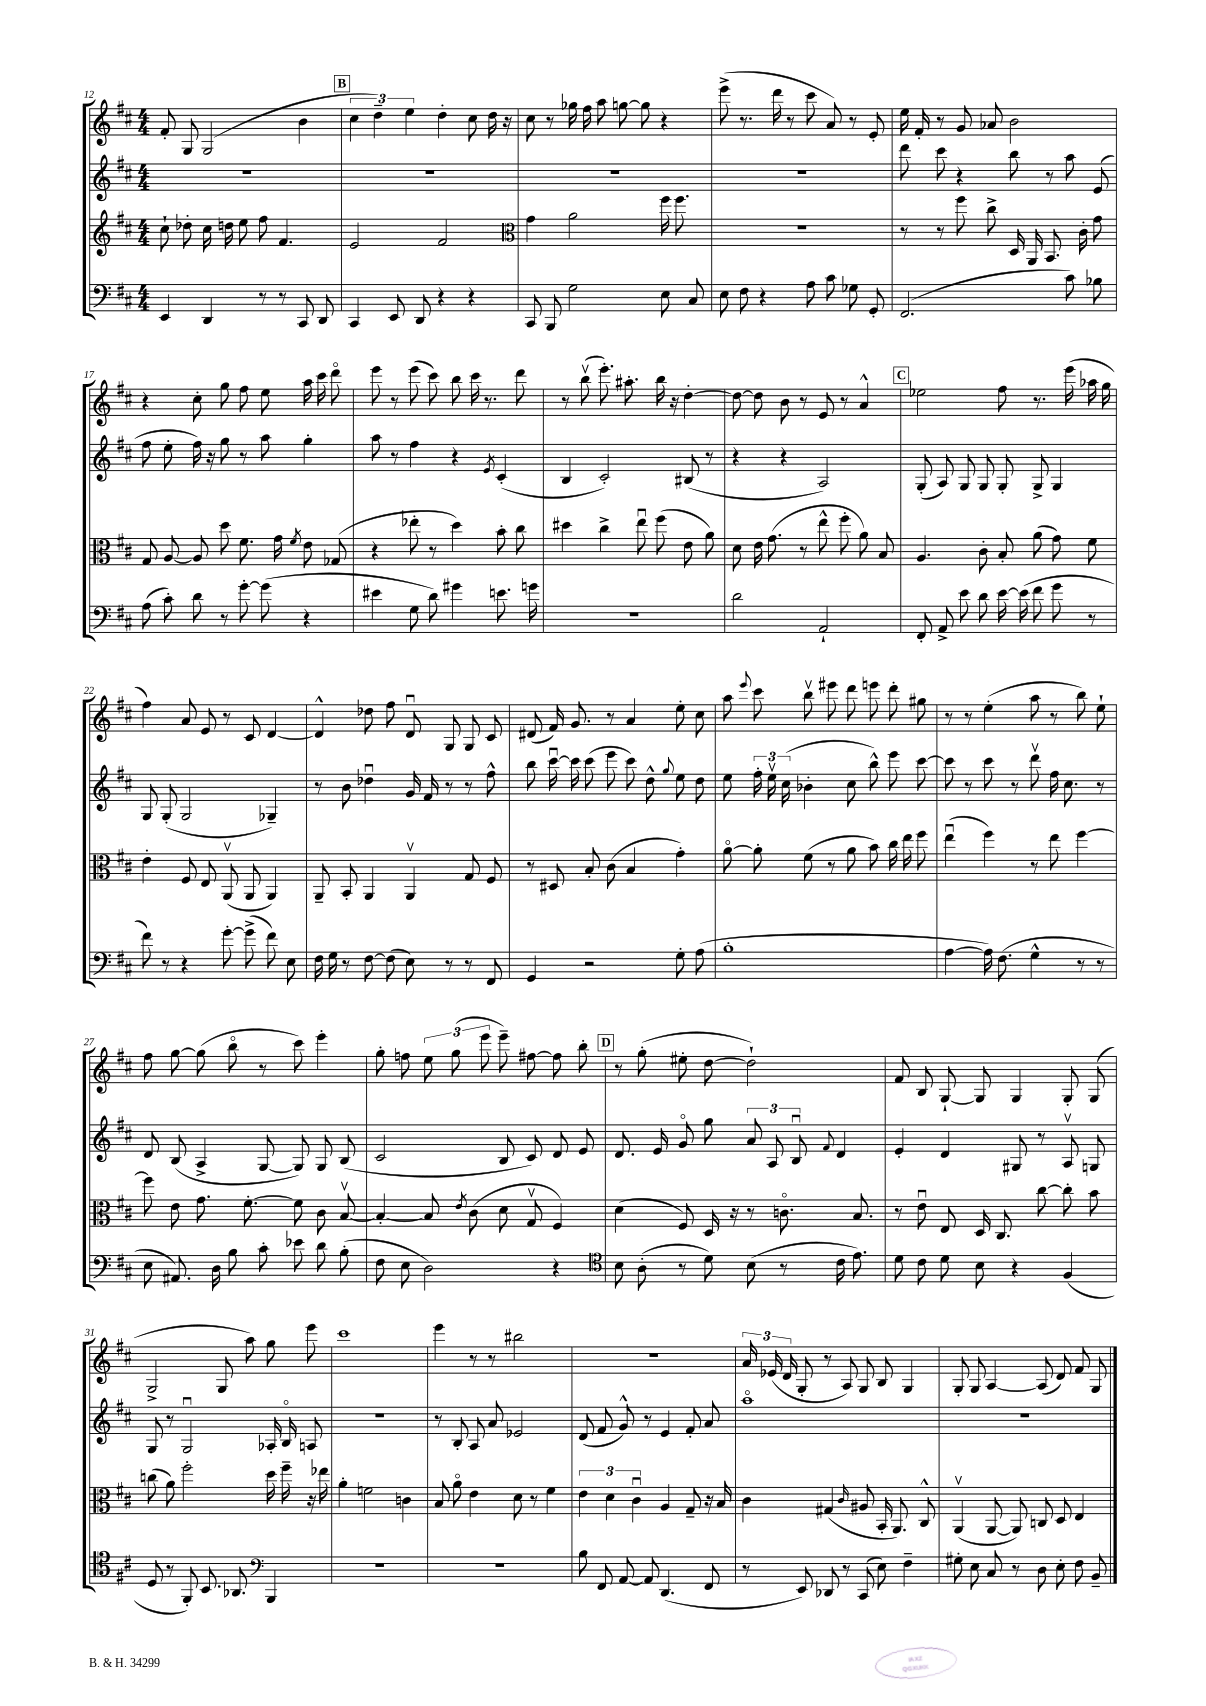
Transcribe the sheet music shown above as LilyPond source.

<<
\new StaffGroup <<
\new Staff = "s0" {
    \clef treble \key d \major \numericTimeSignature \time 4/4
    \autoBeamOff fis'8-. g8 g2( b'4 |
    \mark \markup { \box "B" } \tuplet 3/2 { cis''4 d''4--) e''4 } d''4-. cis''8 d''16 r16 |
    cis''8 r8 ges''16 fis''16 a''8 g''8~ g''8 r4 |
    e'''8->( r8. d'''16 r8 cis'''8 a'8) r8 e'8-. |
    e''16 fis'16-. r8 g'8 aes'8 b'2 |
    r4 cis''8-. g''8 fis''8 e''8 a''16 cis'''16 d'''8\flageolet |
    e'''8 r8 e'''8( cis'''8) b''8 cis'''16 r8. d'''8 |
    r8 b''8\upbow( e'''8.-.) ais''8.-. b''16 r16 d''4~-. |
    d''8~ d''8 b'8 r8 e'8 r8 a'4-^ |
    \mark \markup { \box "C" } ees''2 fis''8 r8. e'''16( aes''16 g''16 |
    fis''4) a'8 e'8 r8 cis'8 d'4~ |
    d'4-^ des''8 fis''8 d'8\downbow g8 g8 cis'8 |
    dis'8( fis'16) g'8. r8 a'4 e''8-. cis''8 |
    a''8 \appoggiatura { e'''8 } cis'''8 b''8\upbow eis'''8 d'''8 e'''8 d'''8-. gis''8 |
    r8 r8 e''4-.( a''8 r8 b''8) e''8-! |
    fis''8 g''8~ g''8( b''8\flageolet r8 cis'''8) e'''4-. |
    g''8-. f''8 \tuplet 3/2 { e''8 g''8( e'''8 } e'''8--) fis''8~ fis''8 b''8-. |
    \mark \markup { \box "D" } r8 g''8-.( eis''8-. d''8~ d''2-!) |
    fis'8 b8 g8~-! g8 g4 g8-. g8( |
    g2-> g8 a''8) g''8 e'''8 |
    cis'''1 |
    e'''4 r8 r8 bis''2 |
    R1 |
    \tuplet 3/2 { a'16 ees'16( d'16 } g8-. r8 a8) g8 b8 g4 |
    g8-. g8 a4~ a8( d'8) fis'8 g8 \bar "|." |
}
\new Staff = "s1" {
    \clef treble \key d \major \numericTimeSignature \time 4/4
    \autoBeamOff R1 |
    \mark \markup { \box "B" } R1 |
    R1 |
    R1 |
    d'''8 cis'''8 r4 b''8 r8 a''8 e'8( |
    fis''8 e''8-. fis''16) r16 g''8 r8 a''8 g''4-. |
    a''8 r8 fis''4 r4 \acciaccatura { e'8 } cis'4-.( |
    b4 cis'2-.) bis8( r8 |
    r4 r4 a2) |
    \mark \markup { \box "C" } g8-.( a8) g8 g8 g8-. g8-> g4 |
    g8 g8-.( g2 ges4--) |
    r8 b'8 des''4\downbow g'16 fis'16 r8 r8 fis''8-^ |
    b''8 cis'''16~\downbow cis'''16 cis'''8( e'''8 cis'''8) d''8-^ \appoggiatura { g''8 } e''8 d''8 |
    e''8 \tuplet 3/2 { fis''16-. e''16\upbow cis''16( } bes'4-. cis''8 b''8-^) e'''8 cis'''8~ |
    cis'''8 r8 cis'''8 r8 d'''8\upbow fis''16 cis''8. r8 |
    d'8 b8( a4-> g8~ g8) g8 b8( |
    cis'2 b8 cis'8) d'8 e'8 |
    \mark \markup { \box "D" } d'8. e'16 g'8\flageolet g''8 \tuplet 3/2 { a'8 a8 b8\downbow } \appoggiatura { fis'8 } d'4 |
    e'4-. d'4 gis8 r8 a8\upbow g8 |
    g8 r8 g2\downbow aes16-. b16\flageolet a8 |
    R1 |
    r8 b8-. a8 a'8 ees'2 |
    d'8( fis'8 g'8-^) r8 e'4 fis'8-. a'8 |
    a''1\flageolet |
    R1 \bar "|." |
}
\new Staff = "s2" {
    \clef treble \key d \major \numericTimeSignature \time 4/4
    \autoBeamOff cis''8-! des''8-. cis''16 d''16 e''8 fis''8 fis'4. |
    \mark \markup { \box "B" } e'2 fis'2 |
    \clef alto g'4 a'2 fis''16 fis''8. |
    R1 |
    r8 r8 fis''8 cis''8-> d16 a,16 b,8. cis'16-. g'8 |
    g8 a8~ a8 d''8 fis'8. g'16 \acciaccatura { fis'8 } e'8 ges8( |
    r4 ees''8-. r8 d''4) b'8-. cis''8 |
    dis''4 cis''4-> e''8\downbow fis''8( e'8 a'8) |
    d'8 e'16 g'8.( r8 e''8-^ fis''8-. a'8) b8 |
    \mark \markup { \box "C" } a4. cis'8-. b8-. a'8( g'8) fis'8 |
    e'4-. fis8 e8 a,8\upbow( a,8 a,4) |
    a,8-- b,8-. a,4 a,4\upbow g8 fis8 |
    r8 dis8 b8-. cis'8( b4 g'4-.) |
    a'8~\flageolet a'8-. fis'8( r8 a'8 b'8) cis''16 e''16 fis''8 |
    e''4\downbow( fis''4) r8 e''8 fis''4~ |
    fis''8 e'8 g'8. fis'8.~-. fis'8 cis'8 b8~\upbow |
    b4~-. b8 \acciaccatura { e'8 } cis'8( d'8 g8\upbow fis4) |
    \mark \markup { \box "D" } d'4( fis8) d16 r16 r8 c'8.\flageolet b8. |
    r8 e'8\downbow e8 d16 cis8. cis''8~ cis''8-. b'8 |
    c''8( a'8) fis''2-. d''16 fis''16-- r16 ees''16 |
    a'4-. f'2 c'4 |
    b8 a'8\flageolet e'4 d'8 r8 fis'4 |
    \tuplet 3/2 { e'4 d'4 cis'4\downbow } a4 g8-- r16 b16 |
    cis'4 gis4( \grace { cis'16 } ais8 b,16-. a,8.) cis8-^ |
    a,4\upbow( a,8~ a,8) c8 d8 e4 \bar "|." |
}
\new Staff = "s3" {
    \clef bass \key d \major \numericTimeSignature \time 4/4
    \autoBeamOff e,4 d,4 r8 r8 cis,8 d,8 |
    \mark \markup { \box "B" } cis,4 e,8 d,8 r4 r4 |
    cis,8 b,,8 g2 e8 cis8 |
    e8 fis8 r4 a8 cis'8 ges8 g,8-. |
    fis,2.( cis'8) bes8 |
    a8( cis'8-.) d'8 r8 g'8~-. g'8( r4 |
    eis'4 g8 d'8) gis'4 e'8. g'16 |
    r1 |
    d'2 a,2-! |
    \mark \markup { \box "C" } fis,8-. a,8-> e'8 d'8 e'16~ e'16( fis'8 g'8 r8 |
    fis'8) r8 r4 g'8~-. g'8->( fis'8) e8 |
    fis16 g16 r8 fis8~ fis8( e8) r8 r8 fis,8 |
    g,4 r2 g8-. a8( |
    b1-. |
    a4~ a16) fis8.( g4-^ r8 r8 |
    e8 ais,8.) d16 b8 cis'8-. ees'8 d'8 b8-.( |
    fis8 e8 d2) r4 |
    \mark \markup { \box "D" } \clef tenor b8 a8-.( r8 d'8) b8( r8 cis'16 e'8.) |
    d'8 cis'8 d'8 b8 r4 fis4( |
    d8 r8 fis,8-.) b,8. aes,8. \clef bass b,,4 |
    R1 |
    R1 |
    b8 fis,8 a,8~ a,8 d,4.( fis,8 |
    r8 e,8) des,8 r8 cis,8( e8) fis4-- |
    gis8-. e8 cis8 r8 d8 e8-. fis8 b,8-- \bar "|." |
}
>>
>>
\layout { \context { \Score currentBarNumber = #12 } }
